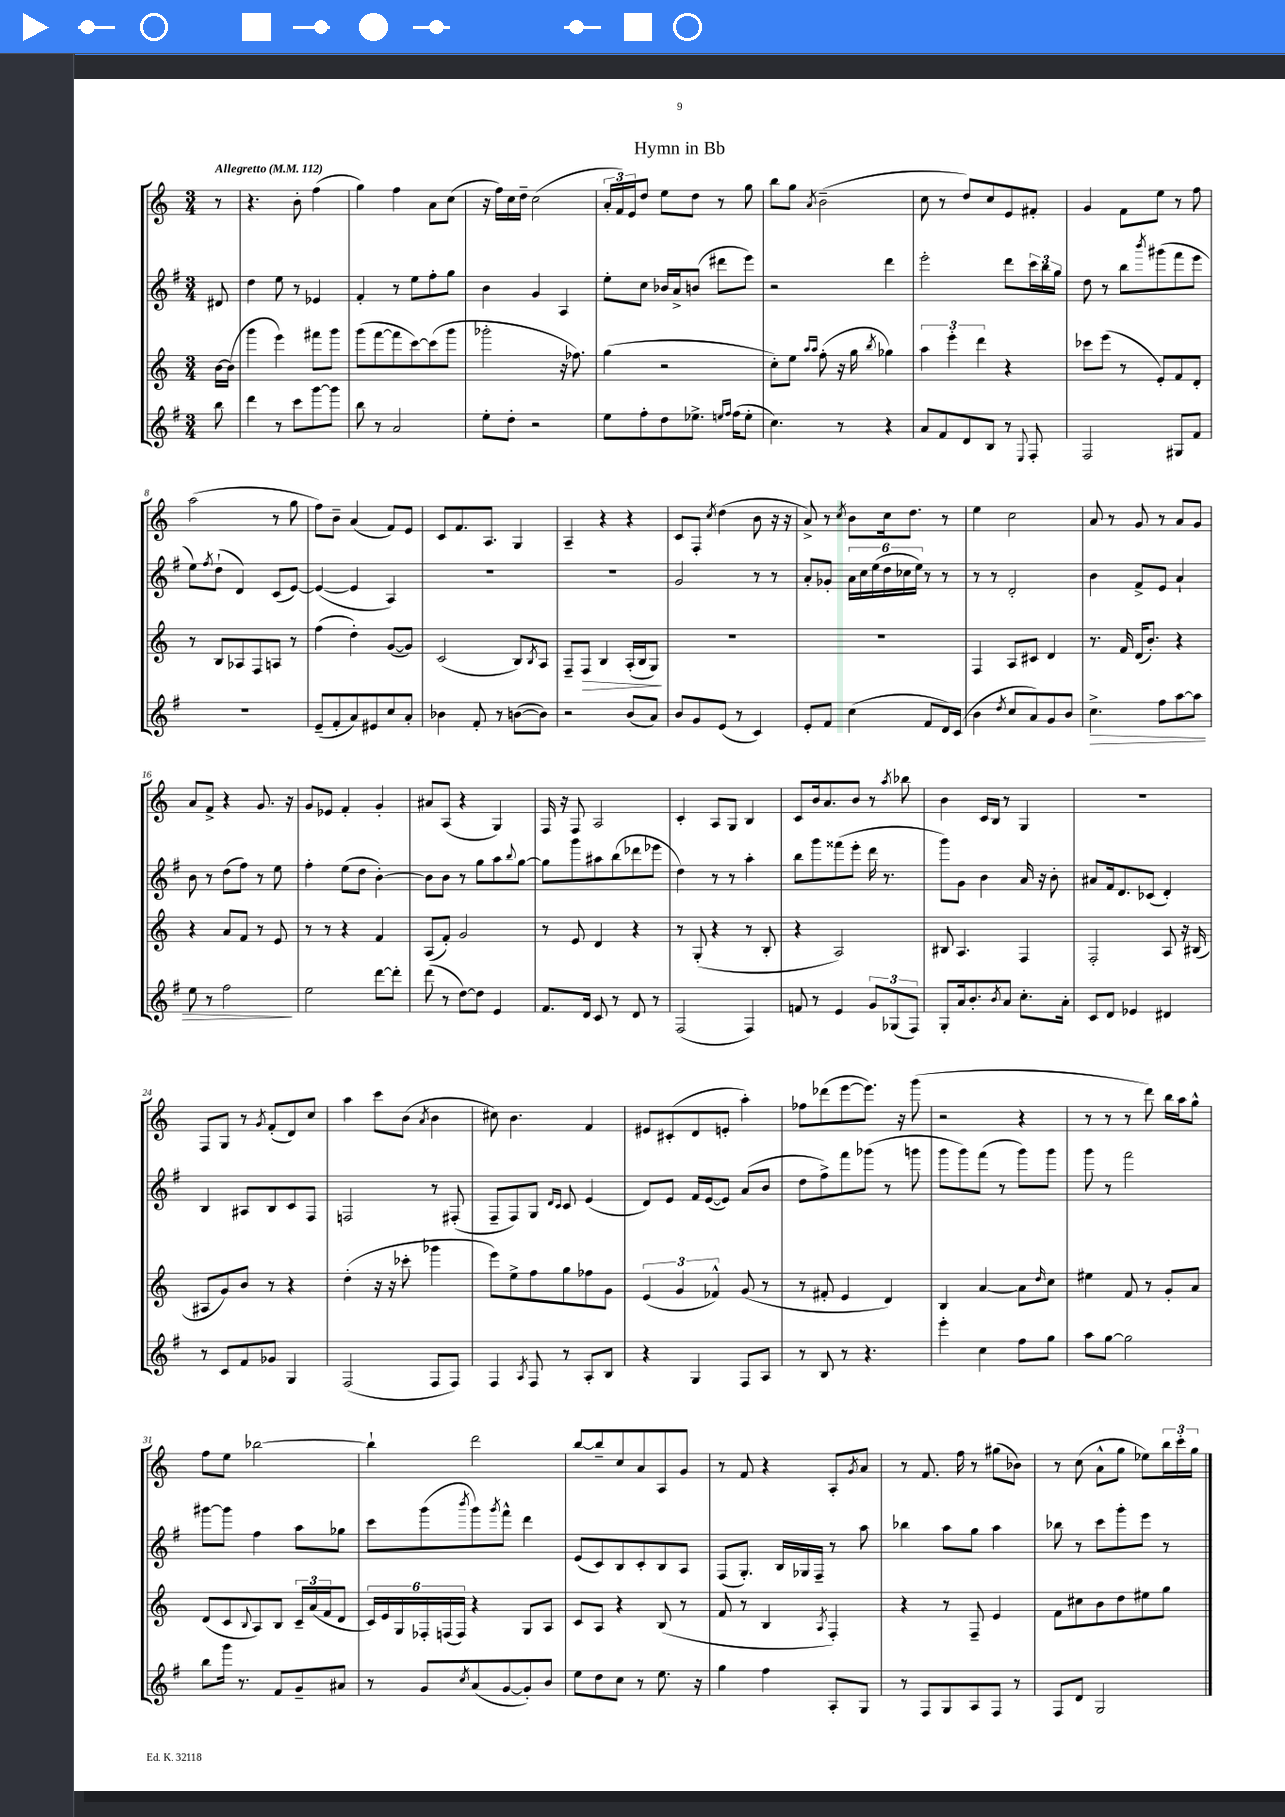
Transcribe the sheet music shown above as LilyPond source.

\header { title = "Hymn in Bb" }
<<
\new StaffGroup <<
\new Staff = "s0" {
    \clef treble \key c \major \numericTimeSignature \time 3/4 \partial 8 \tempo "Allegretto" 4 = 112
    r8 |
    r4. b'8-. f''4( |
    g''4) f''4 a'8 c''8( |
    r16 f''16) c''16 d''16-- c''2( |
    \tuplet 3/2 { a'16-. f'16) e'16 } d''8 e''8 d''8 r8 g''8 |
    b''8 g''8 \acciaccatura { a'8 } b'2--( |
    c''8 r8 d''8) c''8 e'8 fis'8-. |
    g'4 f'8 e''8 r8 f''8 |
    a''2( r8 g''8 |
    f''8) b'8-- a'4( f'8) e'8 |
    c'8 f'8. a8. g4 |
    a4-- r4 r4 |
    c'8 f8-. \acciaccatura { c''8 } d''4( b'8 r16 r16 |
    a'8->) r8 \acciaccatura { c''8 } b'8 c''16 d''8. r8 |
    e''4 c''2 |
    a'8 r8 g'8 r8 a'8 g'8 |
    a'8 f'8-> r4 g'8. r16 |
    g'8 ees'8 f'4-. g'4-. |
    ais'8 a8( r4 g4) |
    f16 r16 f8 a2 |
    c'4-. a8 g8 b4 |
    c'8 b'16 a'8. b'8 r8 \acciaccatura { a''8 } bes''8 |
    b'4 c'16 b16 r8 g4 |
    R2. |
    f8 g8 r8 \acciaccatura { g'8 } f'8-.( d'8) c''8 |
    a''4 c'''8 b'8( \acciaccatura { a'8 } b'4 |
    cis''8) b'4. f'4 |
    eis'8 cis'8-.( d'8 e'8-. a''4-.) |
    fes''8 des'''8( e'''8~ e'''8.) r16 g'''8( |
    r2 r4 |
    r8 r8 r8 d'''8) b''16 a''16 g''8-^ |
    f''8 e''8 bes''2~ |
    bes''4-! d'''2 |
    b''8~ b''8-- c''8 a'8 a8 g'8 |
    r8 f'8 r4 a8-. \acciaccatura { g'8 } a'8 |
    r8 f'8. f''16 r8 gis''8( bes'8) |
    r8 c''8( a'8-^ g''8 ees''8) \tuplet 3/2 { b''16 c'''16-. g''16 } \bar "|." |
}
\new Staff = "s1" {
    \clef treble \key g \major \numericTimeSignature \time 3/4 \partial 8
    dis'8 |
    d''4 e''8 r8 ees'4 |
    fis'4-. r8 e''8 fis''8-. g''8 |
    b'4 g'4 a4 |
    e''8-. c''8 bes'16 a'16-> b'8( dis'''8 e'''8) |
    r2 d'''4 |
    e'''2-. d'''8 \tuplet 3/2 { c'''16 b''16 g''16 } |
    d''8 r8 b''8 \acciaccatura { b'''8 } gis'''8( fis'''8 e'''8 |
    e''8) \acciaccatura { fis''8 } d''8-!( d'4) c'8( e'8~) |
    e'4~( e'4 a4) |
    R2. |
    R2. |
    g'2 r8 r8 |
    a'8-. ges'8-. \tuplet 6/4 { a'16 c''16 e''16( d''16 ces''16 e''16) } r8 r8 |
    r8 r8 d'2-. |
    b'4 fis'8-> e'8 a'4-! |
    b'8 r8 d''8( fis''8) r8 e''8 |
    fis''4-. e''8( d''8 b'4~-.) |
    b'8 b'8 r8 g''8 a''8 \appoggiatura { b''8 } g''8~ |
    g''8 g'''8 ais''8 b''8( des'''8 ees'''8 |
    d''4) r8 r8 a''4-. |
    b''8 g'''8 fisis'''8( e'''8-. d'''16 r8. |
    g'''8) g'8 b'4 a'16 r16 b'8-. |
    ais'8 fis'16 d'8. ces'8( d'4-.) |
    b4 ais8 b8 c'8 fis8 |
    f2 r8 fis8-.( |
    fis8-- fis8) g8 \grace { d'16 c'16 } c'8 e'4( |
    d'8) e'8 fis'16 e'16~( e'8) a'8( b'8 |
    d''8 fis''8->) fis'''8 ges'''8( r8 g'''8 |
    g'''8 g'''8) fis'''8( r8 g'''8) g'''8 |
    g'''8 r8 fis'''2 |
    gis'''8~ gis'''8 fis''4 a''8 ges''8 |
    c'''8 g'''8( \acciaccatura { b'''8 } g'''8) \acciaccatura { g'''8 } fis'''8-^ d'''4 |
    e'8( c'8) b8 c'8-. b8 a8 |
    fis8( g8.-.) b16 ges16 fis16-- r8 a''8 |
    bes''4 a''8 g''8 a''4 |
    bes''8 r8 c'''8 g'''8-. e'''8 r8 \bar "|." |
}
\new Staff = "s2" {
    \clef treble \key c \major \numericTimeSignature \time 3/4 \partial 8
    b'16~ b'16( |
    g'''4 e'''4) fis'''8 g'''8 |
    g'''8( f'''8~ f'''8 c'''8~) c'''8( g'''8 |
    ges'''2-. r16 fes''8.) |
    g''4( r2 |
    c''8-.) e''8 \grace { a''16 a''16 } f''8-.( r16 g''16 \acciaccatura { b''8 } ges''4) |
    \tuplet 3/2 { a''4 e'''4-. d'''4 } r4 |
    ces'''8 e'''8( r8 e'8-.) f'8 d'8-. |
    r8 b8 aes8 f8 a8 r8 |
    f''4( d''4-.) g'8~( g'8) |
    c'2( b8) \acciaccatura { b8 } a8 |
    f8-- f8\> b4 a16-.( b16 g8\!) |
    R2. |
    R2. |
    f4 a8 cis'8 d'4 |
    r8. f'16 d'16( b'8.-.) r4 |
    r4 a'8 f'8 r8 e'8 |
    r8 r8 r4 f'4 |
    a8( f'8-.) g'2 |
    r8 e'8 d'4 r4 |
    r8 g8-.( r4 r8 b8-. |
    r4 a2) |
    bis8 a4. f4 |
    f2-. a8 r16 bis16( |
    ais8 g'8) b'8 r8 r4 |
    d''4-.( r16 r16 ces'''8-. ges'''4 |
    e'''8) e''8-> f''8 g''8 fes''8 g'8 |
    \tuplet 3/2 { e'4( g'4 fes'4-^) } g'8( r8 |
    r8 fis'8-. e'4 d'4) |
    b4 a'4~ a'8 \grace { d''16 } c''8 |
    eis''4 f'8 r8 g'8-. a'8 |
    d'8( c'8 \appoggiatura { b8 } a8) b8 \tuplet 3/2 { c'16-- a'16( f'16 } d'8 |
    \tuplet 6/4 { c'16) e'16 g16 fes16-. f16( f16) } r4 g8 a8 |
    c'8 a8 r4 b8( r8 |
    f'8 r8 b4 \acciaccatura { a8 } f4-.) |
    r4 r8 f8-- e'4 |
    f'8 cis''8 b'8 d''8 eis''8 g''8 \bar "|." |
}
\new Staff = "s3" {
    \clef treble \key g \major \numericTimeSignature \time 3/4 \partial 8
    b''8 |
    d'''4 r8 c'''8 g'''8~ g'''8 |
    b''8 r8 a'2 |
    e''8-. d''8-. r2 |
    e''8 fis''8-. d''8 ees''8.-> \grace { e''16 fis''16 } fis''16( e''8-. |
    c''4.) r8 r4 |
    a'8 fis'8 d'8 b8 r8 \appoggiatura { e8 } fis8-. |
    fis2 gis8 fis'8 |
    R2. |
    e'8--( fis'8-. a'8) eis'8 c''8 a'8-. |
    bes'4 fis'8-. r8 b'8~( b'8) |
    r2 b'8( a'8) |
    b'8 g'8 e'8( r8 c'4) |
    e'8-. fis'8 c''4( fis'8 d'16) c'16( |
    b'4 \acciaccatura { d''8 } c''8 a'8) g'8 b'8 |
    c''4.->\> fis''8 a''8~ a''8 |
    e''8 r8 fis''2\! |
    e''2 d'''8~ d'''8-. |
    d'''8( r8 d''8~) d''8 e'4 |
    fis'8. d'16 c'8 r8 d'8 r8 |
    fis2( fis4) |
    f'8 r8 e'4 \tuplet 3/2 { g'8 ges8( fis8) } |
    g8-. a'16 b'8.-. \acciaccatura { b'8 } a'8 c''8.-. a'16-. |
    c'8 d'8 ees'4 dis'4 |
    r8 c'8 fis'8 ges'8 g4 |
    fis2( fis8 fis8) |
    fis4 \acciaccatura { a8 } fis8 r8 a8-. b8 |
    r4 g4 fis8 a8 |
    r8 b8 r8 r4. |
    e'''4-. c''4 fis''8 g''8 |
    a''8 g''8~ g''2 |
    b''8 g'''16 r8. fis'8 g'8-- ais'8 |
    r8 g'8 \acciaccatura { c''8 } a'8( g'8~ g'8-.) b'8 |
    e''8 d''8 c''8 r8 e''8. r16 |
    g''4 fis''4 a8-. g8 |
    r8 fis8 g8 a8 fis8 r8 |
    fis8 d'8 g2 \bar "|." |
}
>>
>>
